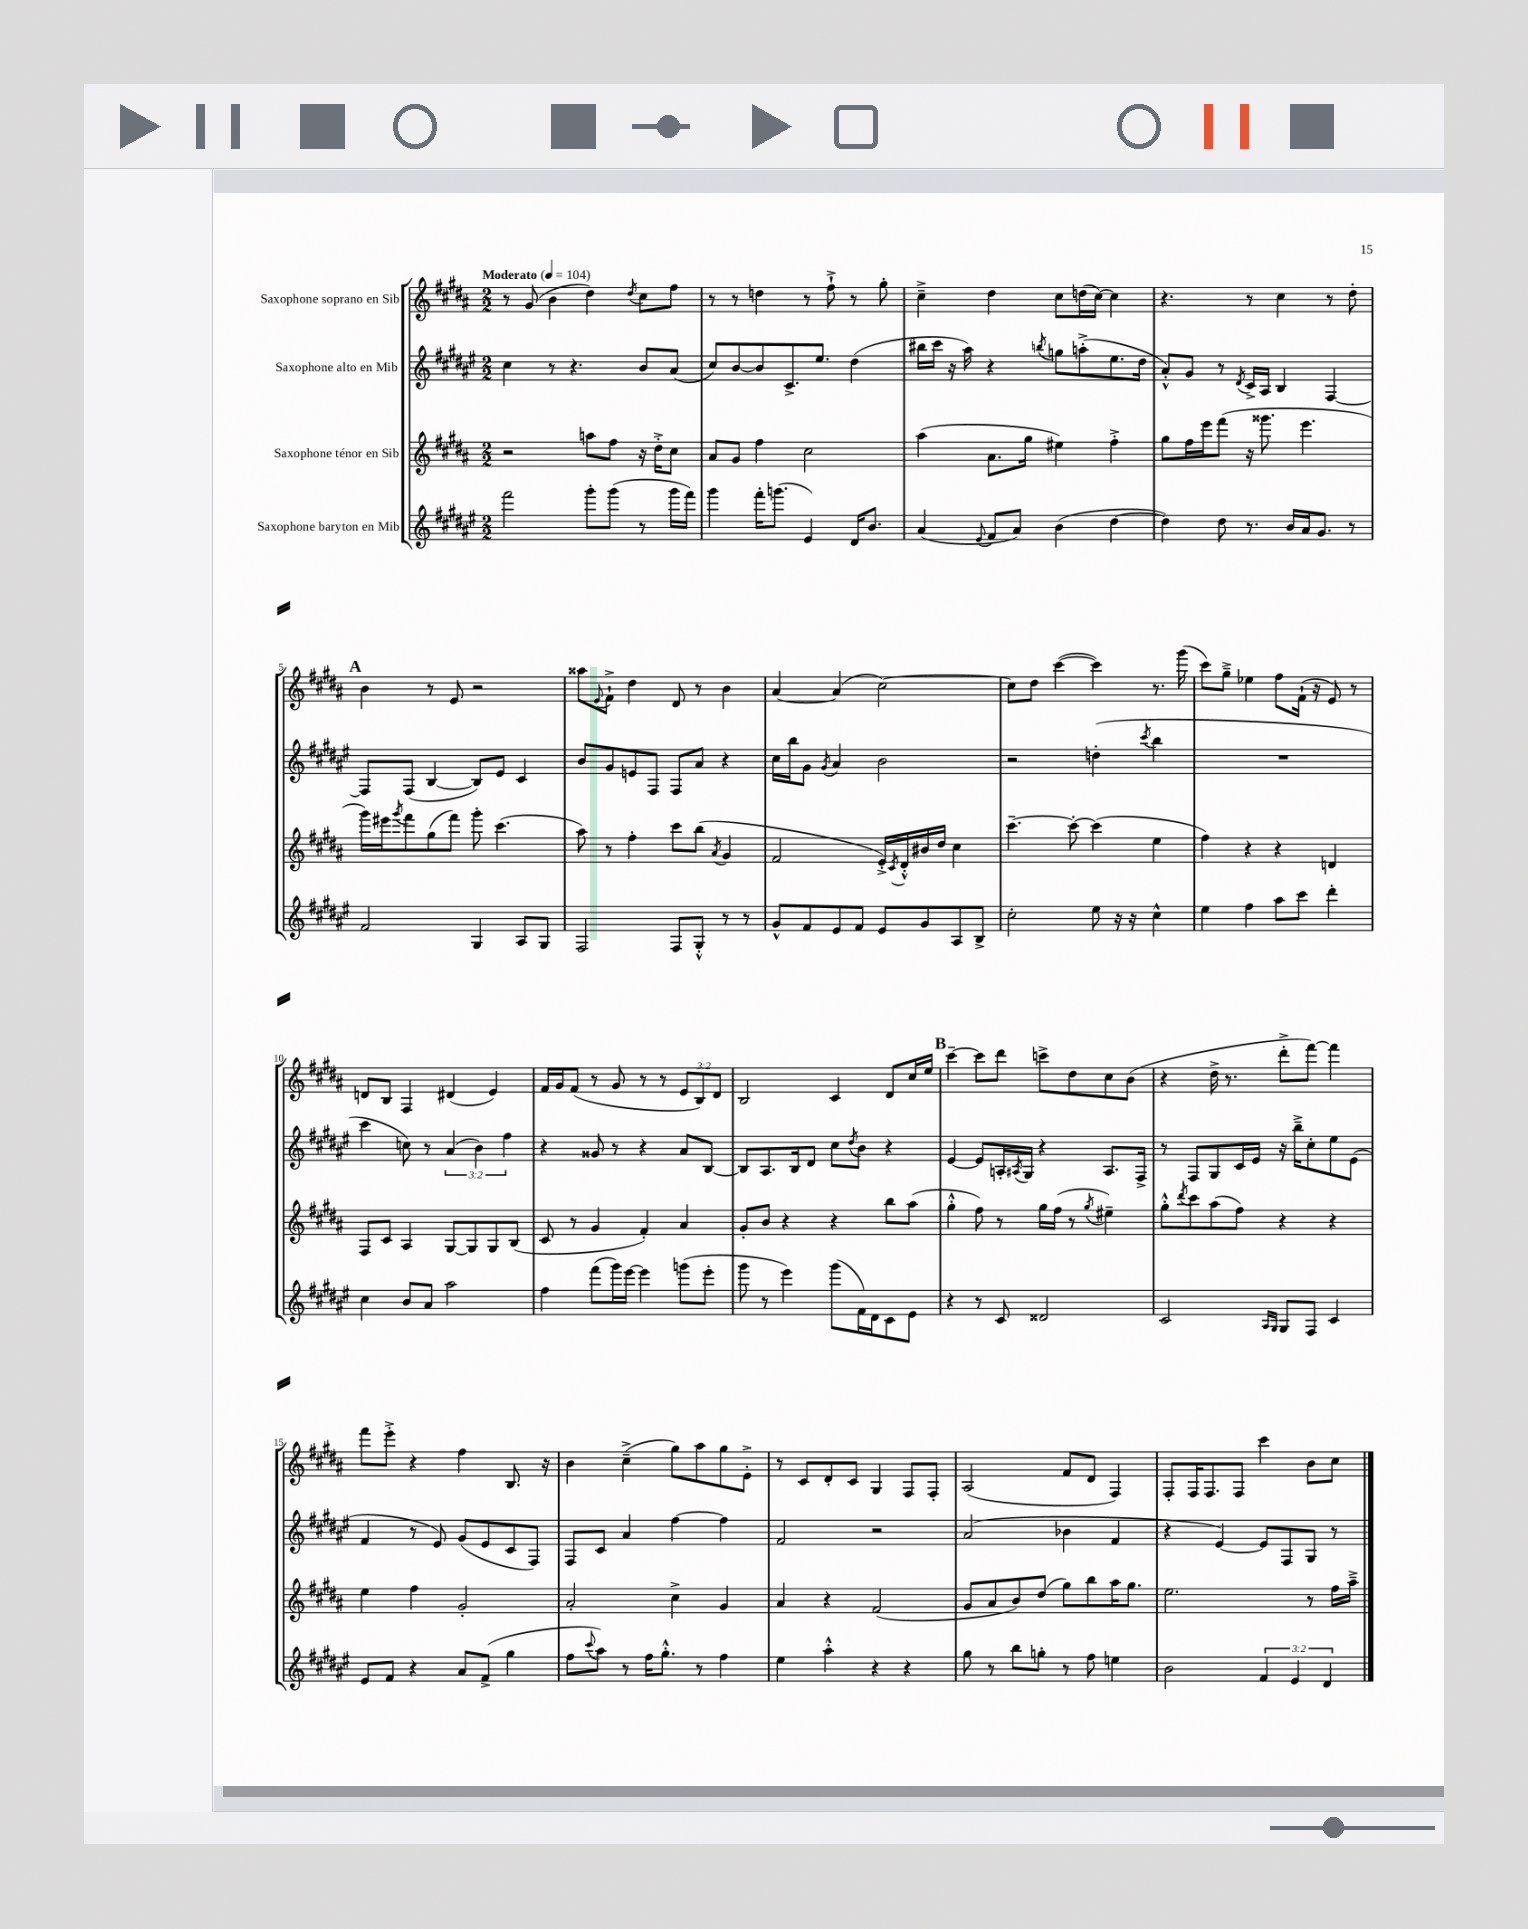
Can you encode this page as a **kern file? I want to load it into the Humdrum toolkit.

**kern	**kern	**kern	**kern
*part4	*part3	*part2	*part1
*staff4	*staff3	*staff2	*staff1
*I"Saxophone baryton en Mib	*I"Saxophone ténor en Sib	*I"Saxophone alto en Mib	*I"Saxophone soprano en Sib
*clefG2	*clefG2	*clefG2	*clefG2
*k[f#c#g#d#a#e#]	*k[f#c#g#d#a#]	*k[f#c#g#d#a#e#]	*k[f#c#g#d#a#]
*M2/2	*M2/2	*M2/2	*M2/2
*MM104	*MM104	*MM104	*MM104
=1	=1	=1	=1
!	!	!	!LO:TX:a:B:t=Moderato
2fff#\	2r	4cc#\	8r
.	.	.	(8g#/
.	.	8r	4b\
.	.	4.r	.
8ggg#'\L	8aan\L	.	4dd#\)
(8ggg#\J	8ff#\J	.	.
.	.	.	8qdd#/
8r	16r	8b/L	8cc#\L
.	16dd#'^\KL	.	.
16ggg#\LL	8cc#\J	(8a#/J	8ff#\J
16fff#\JJ)	.	.	.
=2	=2	=2	=2
4ggg#\	8a#/L	8cc#/L)	8r
.	8g#/J	[8b/	8r
16fff#'\KL	4ff#\	8b/]	4ddn\
(8.gggn\J	.	.	.
.	.	8.c#^/	.
4e#/)	2cc#\	.	8r
.	.	8.ee#/J	.
.	.	.	8ff#`^\
16d#/KL	.	(4dd#\	8r
8.b/J	.	.	.
.	.	.	8gg#'\
=3	=3	=3	=3
(4a#/	(4aa#\	16bb#X\LL	4cc#~^\
.	.	16ccc#\JJ	.
.	.	16r	.
.	.	16aa#\)	.
8qqe#/	.	.	.
8f#/L	8.a#\L	4r	4dd#\
8a#/J)	.	.	.
.	16gg#\Jk	.	.
.	.	8qbbn/	.
(4b\	4ee#X\)	8ggn\L	8cc#\L
.	.	(8aan'^\	(16ddn\L
.	.	.	[16cc#\JJ)
[4dd#\	4ff#'^\	8.ee#\	4cc#\]
.	.	16dd#\Jk	.
=4	=4	=4	=4
4dd#\])	8gg#\L	8a#'^^/L)	4.r
.	16ff#\L	8g#/J	.
.	16eee\J	.	.
8dd#\	(8fff#\J	8r	.
.	.	8qd#/	.
8.r	16r	16c#^/LL	8r
.	8.ggg##X\	16A#/JJ	.
.	.	4B/	4cc#\
16b/LL	.	.	.
16a#/J	4.eee\	.	.
8.g#/J	.	.	.
.	.	[4F#/	8r
8r	.	.	8dd#'\
!!LO:LB:g=z
!!LO:REH:place=s1:t=A
=5	=5	=5	=5
2f#/	16ggg#\LL)	8F#/L]	4b\
.	16eee#X\J	.	.
.	8qggg#/	.	.
.	8fff#\	(8F#/J	.
.	(8gg#\	[4B/	8r
.	8fff#\J)	.	8e/
4G#/	8ggg#'\	8B/L])	2r
.	(4.ccc#\	8e#/J	.
8A#/L	.	4c#/	.
8G#/J	.	.	.
=6	=6	=6	=6
2F#/	8aa#\)	8b/L	8aa##X\L
.	.	.	8qqe/
.	8r	8g#/	8f#`^\J
.	4ff#'\	8en/	4dd#\
.	.	8F#/J	.
8F#/L	8ccc#\L	8F#/L	8d#/
8G#'^^/J	(8bb\J	8a#/J	8r
.	8qa#/	.	.
8r	4g#/	4r	4b\
8r	.	.	.
=7	=7	=7	=7
8g#^^/L	2f#/	16cc#\LL	[4a#/
.	.	16bb\J	.
8f#/	.	8g#\J	.
.	.	8qg#/	.
8e#/	.	4a#/	(4a#/]
8f#/J	.	.	.
8e#/L	16e'^/LL)	2b\	[2cc#\)
.	8qc#/	.	.
.	16d#'^^/	.	.
8g#/	16b#X/	.	.
.	16dd#/JJ	.	.
8A#/	4cc#\	.	.
8B^/J	.	.	.
=8	=8	=8	=8
2cc#'\	[4.ccc#~\	2r	8cc#\L]
.	.	.	8dd#\J
.	.	.	([4ccc#\
.	8ccc#'\_	.	.
8ee#\	(4ccc#\]	(4ddn'\	4ccc#\])
16r	.	.	.
16r	.	.	.
.	.	8qccc#/	.
4cc#^^\	4ee\	4bb\	8.r
.	.	.	(16ggg#\
=9	=9	=9	=9
4ee#\	4ff#\)	1r	8ccc#\L)
.	.	.	8gg#~^\J
4ff#\	4r	.	4ee-X\
8aa#\L	4r	.	8ff#\L
8ccc#\J	.	.	(16f#`\Jk
.	.	.	16r
4ddd#'\	4dn/	.	8e/)
.	.	.	8r
!!LO:LB:g=z
=10	=10	=10	=10
4cc#\	8F#/L	4ccc#\	8dn/L
.	8c#/J	.	8B/J
8b/L	4A#/	8ccn\)	4F#/
8a#/J	.	8r	.
2aa#\	[8G#/L	(6a#/	(4d#X/
.	8G#/]	.	.
.	.	6b\)	.
.	8G#/	.	4e/)
.	.	6ff#\	.
.	(8B/J	.	.
=11	=11	=11	=11
4ff#\	8c#/	4r	16f#/LL
.	.	.	16g#/J
.	8r	.	(8f#/J
(8fff#\L	4g#/	8g##X/	8r
16ggg#\L)	.	8r	8g#/
[16eee#\JJ	.	.	.
4eee#\]	4f#'/)	4r	8r
.	.	.	8r
(8gggn\L	4a#/	8a#/L	12e/L
.	.	.	12B/)
8eee#'\J	.	[8B/J	.
.	.	.	12d#/J
=12	=12	=12	=12
8ggg#\	8g#'/L	8B/L]	2B/
8r	8b/J	8.A#/	.
4eee#\)	4r	.	.
.	.	16B/k	.
.	.	8d#/J	.
(8ggg#\L	4r	8cc#\L	4c#/
.	.	8qdd#/	.
16f#\L)	.	8b\J	.
16d#\J	.	.	.
8c#\	8bb\L	4r	8d#/L
8e#\J	(8aa#\J	.	16cc#/L
.	.	.	16ee/JJ
!!LO:REH:place=s1:t=B
=13	=13	=13	=13
4r	4gg#'^^\	[4e#/	[4ccc#~\
8r	8ff#\)	8e#/L]	8ccc#\L]
8c#/	8r	16An'/L	8ddd#\J
.	.	8qA#X/	.
.	.	16G#/JJ	.
2d##X/	16gg#\LL	4r	8cccn^\L
.	(16ff#\JJ	.	.
.	8r	.	8dd#\
.	8qgg#/	.	.
.	4ee#X~\)	8.A#/L	8cc#\
.	.	.	(8b\J
.	.	16F#^/Jk	.
=14	=14	=14	=14
2c#/	8gg#'^^\L	8r	4r
.	8qddd#/	.	.
.	8ccc#\	8F#/L	.
.	(8aa#\	8G#/	16dd#^\
.	.	.	8.r
.	8ff#\J)	16c#/L	.
.	.	16e#/JJ	.
16qqA#/LL	.	.	.
16qqG#/JJ	.	.	.
8G#/L	4r	16r	8ddd#'^\L
.	.	16bb~^\KL	.
8F#/J	.	8cc#'\	[8fff#\J)
4c#/	4r	8ee#\	4fff#\]
.	.	(8e#\J	.
!!LO:LB:g=z
=15	=15	=15	=15
8e#/L	4ee\	4f#/	8fff#\L
8f#/J	.	.	8eee'^\J
4r	4ff#\	8r	4r
.	.	8e#/)	.
8a#/L	2g#'/	(8g#/L	4ff#\
(8f#^/J	.	8e#/	.
4gg#\	.	8c#/	8.B/
.	.	8F#/J)	.
.	.	.	16r
=16	=16	=16	=16
8ff#\L	2a#'/	8F#/L	4b\
8qqccc#/	.	.	.
8aa#\J)	.	8c#/J	.
8r	.	4a#/	(4cc#~^\
16ff#\KL	.	.	.
8.gg#'^^\J	.	.	.
.	4cc#^\	[4ff#\	8gg#\L)
8r	.	.	8aa#\
4ff#\	4g#/	4ff#\]	8gg#\
.	.	.	8e'^\J
=17	=17	=17	=17
4ee#\	4a#/	2f#/	8r
.	.	.	8c#/L
4aa#'^^\	4r	.	8d#'/
.	.	.	8c#/J
4r	(2f#/	2r	4G#/
4r	.	.	8F#/L
.	.	.	8F#'/J
=18	=18	=18	=18
8gg#\	8g#/L	(2a#/	(2A#/
8r	8a#/	.	.
8bb\L	8b/)	.	.
8ggn'\J	(8dd#/J	.	.
8r	8gg#\L)	4b-X\	8f#/L
8ff#\	8bb\	.	8d#/J
4een\	16aa#\K	4f#/	4F#/)
.	8.gg#\J	.	.
=19	=19	=19	=19
2b\	2.ee\	4r	8F#'/L
.	.	.	16F#/K
.	.	.	8.F#/
.	.	[4e#/)	.
.	.	.	8F#/J
6f#/	.	8e#/L]	4ccc#\
.	.	8F#/	.
6e#/	.	.	.
.	8r	8G#/J	8b\L
6d#/	.	.	.
.	16ff#\LL	8r	8cc#\J
.	16aa#~^\JJ	.	.
==	==	==	==
*-	*-	*-	*-
